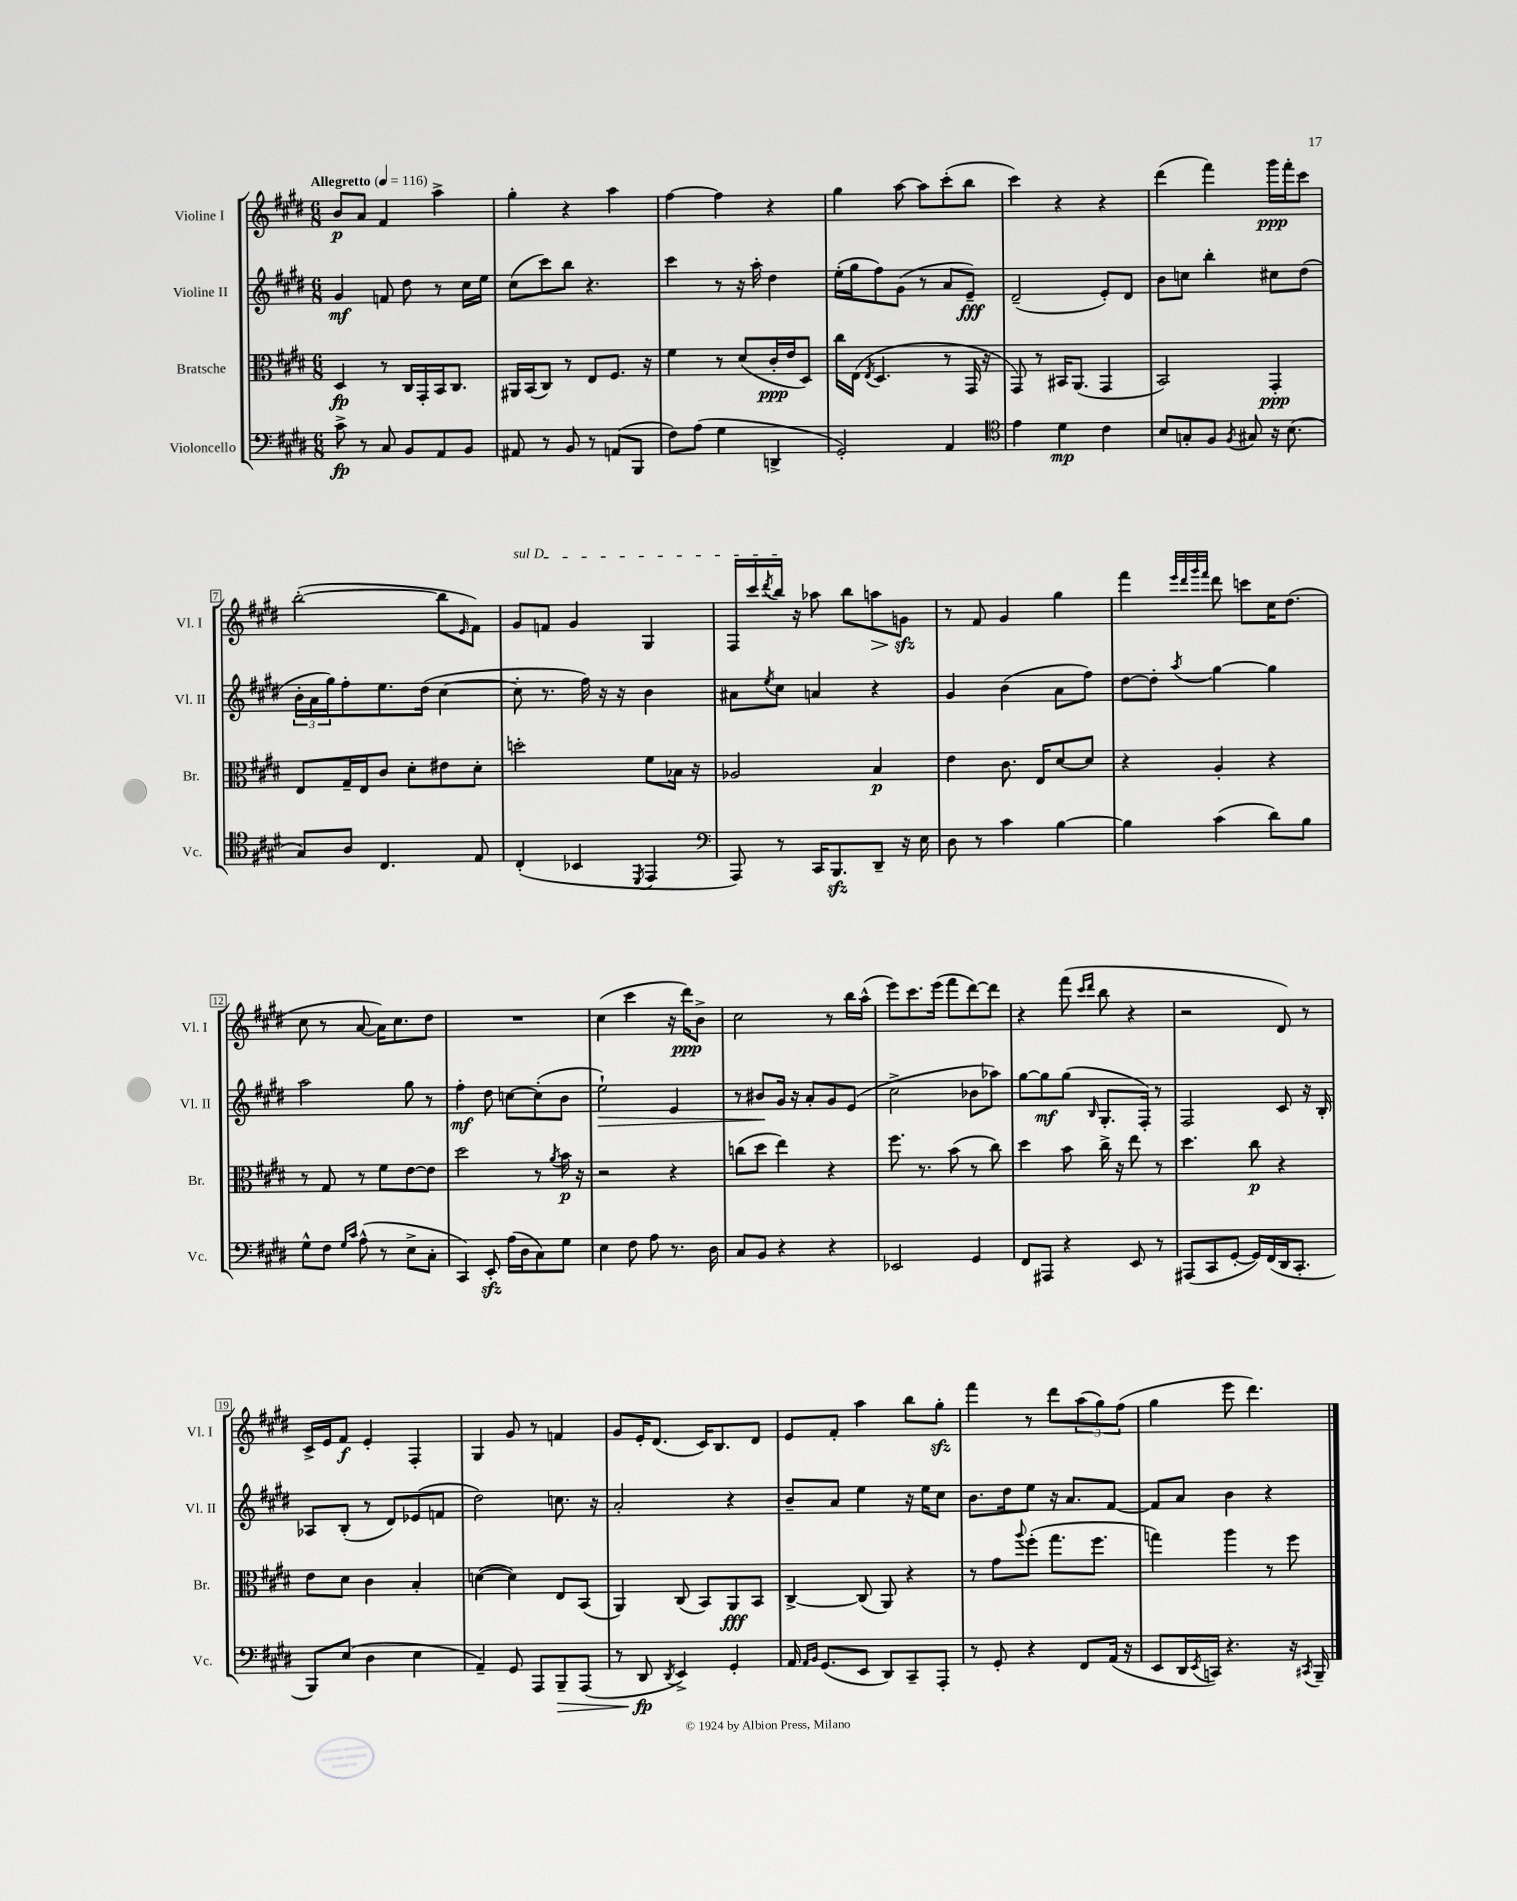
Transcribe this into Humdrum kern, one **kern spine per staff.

**kern	**dynam	**kern	**dynam	**kern	**dynam	**kern	**dynam
*part4	*part4	*part3	*part3	*part2	*part2	*part1	*part1
*staff4	*staff4	*staff3	*staff3	*staff2	*staff2	*staff1	*staff1
*I"Violoncello	*	*I"Bratsche	*	*I"Violine II	*	*I"Violine I	*
*I'Vc.	*	*I'Br.	*	*I'Vl. II	*	*I'Vl. I	*
*clefF4	*	*clefC3	*	*clefG2	*	*clefG2	*
*k[f#c#g#d#]	*	*k[f#c#g#d#]	*	*k[f#c#g#d#]	*	*k[f#c#g#d#]	*
*M6/8	*	*M6/8	*	*M6/8	*	*M6/8	*
*MM116	*	*MM116	*	*MM116	*	*MM116	*
=1	=1	=1	=1	=1	=1	=1	=1
!	!	!	!	!	!	!LO:TX:a:B:t=Allegretto	!
8c#^\	fp	4D#/	fp	4g#/	mf	8b/L	p
8r	.	.	.	.	.	8a/J	.
8C#/	.	8r	.	8fn/	.	4f#/	.
8BB/L	.	16C#/LL	.	8dd#\	.	.	.
.	.	16GG#'/	.	.	.	.	.
8AA/	.	16BB/J	.	8r	.	4aa^\	.
.	.	8.C#/J	.	.	.	.	.
8BB/J	.	.	.	16cc#\LL	.	.	.
.	.	.	.	16ee\JJ	.	.	.
=2	=2	=2	=2	=2	=2	=2	=2
8AA#X/	.	16AA#X/LL	.	(8cc#\L	.	4gg#'\	.
.	.	(16BB/J	.	.	.	.	.
8r	.	8C#/J)	.	8ccc#\)	.	.	.
8BB/	.	8r	.	8bb\J	.	4r	.
8r	.	8E/L	.	4.r	.	.	.
(8AAn/L	.	8.F#/J	.	.	.	4aa\	.
8BBB/J	.	.	.	.	.	.	.
.	.	16r	.	.	.	.	.
=3	=3	=3	=3	=3	=3	=3	=3
8F#\L)	.	4f#\	.	4ccc#\	.	[4ff#\	.
(8A\J	.	.	.	.	.	.	.
4G#\	.	8r	.	8r	.	4ff#\]	.
.	.	(8d#/L	.	16r	.	.	.
.	.	.	.	16aa'\	.	.	.
4DDn^/	.	16c#'/L	ppp	4dd#\	.	4r	.
.	.	16e/J	.	.	.	.	.
.	.	8D#/J)	.	.	.	.	.
=4	=4	=4	=4	=4	=4	=4	=4
2GG#'/)	.	16cc#\LL	.	(16ee'\LL	.	4gg#\	.
.	.	(16E\JJ	.	16gg#\J	.	.	.
.	.	8qE/	.	.	.	.	.
.	.	4.D#/	.	8ff#\)	.	.	.
.	.	.	.	(8g#\J	.	[8aa\	.
.	.	.	.	8r	.	8aa\L]	.
4AA/	.	8r	.	8a/L	.	(8ccc#'\	.
.	.	16GG#/	.	8e~/J)	fff	8bb\J	.
.	.	16r	.	.	.	.	.
=5	=5	=5	=5	=5	=5	=5	=5
*clefC4	*	*	*	*	*	*	*
4e\	.	8GG#/)	.	(2d#~/	.	4ccc#\)	.
.	.	8r	.	.	.	.	.
4d#\	mp	16BB#X/KL	.	.	.	4r	.
.	.	(8.AA/J	.	.	.	.	.
4c#\	.	4GG#/	.	8e'/L)	.	4r	.
.	.	.	.	8d#/J	.	.	.
=6	=6	=6	=6	=6	=6	=6	=6
8B/L	.	2BB/)	.	8b\L	.	(4ddd#\	.
8Gn'/	.	.	.	8ccn\J	.	.	.
8F#/J	.	.	.	4bb'\	.	4fff#\)	.
8qF#/	.	.	.	.	.	.	.
8G#X/	.	.	.	.	.	.	.
16r	.	4GG#'/	ppp	8cc#X\L	.	16ggg#\LL	ppp
(8.B\	.	.	.	.	.	16fff#'\J	.
.	.	.	.	(8dd#\J	.	8ccc#\J	.
!!LO:LB:g=z
=7	=7	=7	=7	=7	=7	=7	=7
8G#/L)	.	8E/L	.	24b'\LL	.	([2bb'\	.
.	.	.	.	24a\	.	.	.
.	.	.	.	24gg#\J)	.	.	.
8A/J	.	16G#~/L	.	8ff#'\	.	.	.
.	.	16E/J	.	.	.	.	.
4.C#/	.	8c#/J	.	8.ee\	.	.	.
.	.	8d#'\L	.	.	.	.	.
.	.	.	.	(16dd#\Jk	.	.	.
.	.	8e#X\	.	[4cc#\	.	8bb\L]	.
.	.	.	.	.	.	16qqe/	.
8E/	.	8d#'\J	.	.	.	8f#\J)	.
=8	=8	=8	=8	=8	=8	=8	=8
!	!	!	!	!	!	!LO:TX:a:i:t=sul D	!
(4C#'/	.	2ddn'\	.	8cc#'\]	.	8g#/L	.
.	.	.	.	8.r	.	8fn/J	.
4BB-X/	.	.	.	.	.	4g#/	.
.	.	.	.	16ff#\)	.	.	.
.	.	.	.	16r	.	.	.
.	.	.	.	16r	.	.	.
8qDD#/	.	.	.	.	.	.	.
4EE/	.	8f#\L	.	4b\	.	4G#/	.
.	.	16B-X\Jk	.	.	.	.	.
.	.	16r	.	.	.	.	.
=9	=9	=9	=9	=9	=9	=9	=9
*clefF4	*	*	*	*	*	*	*
8AAA/)	.	2A-X/	.	8a#X\L	.	16F#/LL	.
.	.	.	.	.	.	16ccc#/	.
.	.	.	.	8qee/	.	8qddd#/	.
8r	.	.	.	8cc#\J	.	16bb/JJ	.
.	.	.	.	.	.	16r	.
16CC#/KL	.	.	.	4an/	.	8aa-X\	.
8.BBBzz/	.	.	.	.	.	.	.
.	.	.	.	.	.	8bb\L	.
!	!	!	!	!	!	!	!LO:HP:b
8DD#~/J	.	4B/	p	4r	.	8aan\	>
16r	.	.	.	.	.	8gnzz\J	.
16E\	.	.	.	.	.	.	.
.	.	.	.	.	.	.	]
=10	=10	=10	=10	=10	=10	=10	=10
8D#\	.	4e\	.	4g#/	.	8r	.
8r	.	.	.	.	.	8f#/	.
4c#\	.	8.c#\	.	(4b\	.	4g#/	.
.	.	16E/KL	.	.	.	.	.
[4B\	.	[8d#/	.	8a\L	.	4gg#\	.
.	.	8d#/J]	.	8ff#\J)	.	.	.
=11	=11	=11	=11	=11	=11	=11	=11
4B\]	.	4r	.	[8dd#\L	.	4fff#\	.
.	.	.	.	8dd#'\J]	.	.	.
.	.	.	.	.	.	32qqeee/LLL	.
.	.	.	.	.	.	32qqddd#/	.
.	.	.	.	.	.	32qqggg#/	.
.	.	.	.	8qaa/	.	32qqfff#/JJJ	.
(4c#\	.	4A'/	.	[4gg#\	.	8ddd#\	.
.	.	.	.	.	.	8cccn\L	.
8d#\L)	.	4r	.	4gg#\]	.	16cc#\K	.
.	.	.	.	.	.	(8.dd#\J	.
8B\J	.	.	.	.	.	.	.
!!LO:LB:g=z
=12	=12	=12	=12	=12	=12	=12	=12
8G#^^\L	.	8r	.	2aa\	.	8cc#\	.
8F#\J	.	8G#/	.	.	.	8r	.
16qqG#/LL	.	.	.	.	.	.	.
16qqc#/JJ	.	.	.	.	.	.	.
(8A^^\	.	8r	.	.	.	[8a/	.
8r	.	8f#\L	.	.	.	16a\KL])	.
.	.	.	.	.	.	8.cc#\	.
8E^\L	.	[8e\	.	8gg#\	.	.	.
8C#'\J	.	8e\J]	.	8r	.	8dd#\J	.
=13	=13	=13	=13	=13	=13	=13	=13
4CC#/)	.	2dd#\	.	4ff#'\	mf	2.r	.
8EEzz'/	.	.	.	8dd#\	.	.	.
(16A\LL	.	.	.	[8ccn\L	.	.	.
16D#\J	.	.	.	.	.	.	.
8C#\)	.	8r	.	(8cc'\]	.	.	.
.	.	8qa/	.	.	.	.	.
8G#\J	.	16b\	p	8b\J	.	.	.
.	.	16r	.	.	.	.	.
=14	=14	=14	=14	=14	=14	=14	=14
!	!	!	!	!	!LO:HP:b	!	!
4E\	.	2r	.	2ee`\)	>	(4cc#\	.
8F#\	.	.	.	.	.	4ccc#\	.
8A\	.	.	.	.	.	.	.
8.r	.	4r	.	4e/	.	16r	.
.	.	.	.	.	.	16ddd#\KL)	ppp
.	.	.	.	.	.	8b^\J	.
16D#\	.	.	.	.	.	.	.
=15	=15	=15	=15	=15	=15	=15	=15
8C#/L	.	(8ccn\L	.	8r	.	2cc#\	.
8BB/J	.	8dd#\J	.	8b#X/L	.	.	.
4r	.	4ee\)	.	16g#/Jk	]	.	.
.	.	.	.	16r	.	.	.
.	.	.	.	8a'/L	.	.	.
4r	.	4r	.	8g#/	.	8r	.
.	.	.	.	(8e/J	.	16bb\LL	.
.	.	.	.	.	.	(16aa^^\JJ	.
=16	=16	=16	=16	=16	=16	=16	=16
2EE-X/	.	8.ff#\	.	2cc#^\	.	8eee\L)	.
.	.	.	.	.	.	8.ccc#\	.
.	.	8.r	.	.	.	.	.
.	.	.	.	.	.	(16eee\Jk	.
.	.	(8b\	.	.	.	8fff#\L	.
4GG#/	.	8r	.	8b-X\L	.	[8ddd#\)	.
.	.	8cc#\)	.	8aa-X\J)	.	8ddd#\J]	.
=17	=17	=17	=17	=17	=17	=17	=17
8FF#/L	.	4dd#\	.	[8gg#\L	.	4r	.
8AAA#X/J	.	.	.	8gg#\]	mf	.	.
4r	.	8b\	.	(8gg#\J	.	(8fff#\	.
.	.	.	.	.	.	16qqccc#/LL	.
.	.	.	.	16qqB/	.	16qqddd#/JJ	.
.	.	16cc#^\	.	8.G#'/L	.	8bb\	.
.	.	16r	.	.	.	.	.
8EE/	.	8ee\	.	.	.	4r	.
.	.	.	.	16F#'/Jk)	.	.	.
8r	.	8r	.	8r	.	.	.
=18	=18	=18	=18	=18	=18	=18	=18
(8AAA#X/L	.	4.dd#\	.	2F#/	.	2r	.
8CC#/	.	.	.	.	.	.	.
[8GG#'/J	.	.	.	.	.	.	.
16GG#/LL])	.	8cc#\	p	.	.	.	.
(16FF#/	.	.	.	.	.	.	.
16DD#/J	.	4r	.	8c#/	.	8d#/)	.
8.CC#'/J	.	.	.	.	.	.	.
.	.	.	.	16r	.	8r	.
.	.	.	.	16B'/	.	.	.
!!LO:LB:g=z
=19	=19	=19	=19	=19	=19	=19	=19
8BBB/L)	.	8e\L	.	8A-X/L	.	16c#^/LL	.
.	.	.	.	.	.	16e/J	.
(8E/J	.	8d#\J	.	(8B'/J	.	8f#/J	f
4D#\	.	4c#\	.	8r	.	4e'/	.
.	.	.	.	8d#/L)	.	.	.
4E\	.	4B'/	.	(8e-X/	.	4F#'/	.
.	.	.	.	8fn/J	.	.	.
=20	=20	=20	=20	=20	=20	=20	=20
4AA~/)	.	([4dn\	.	2dd#\)	.	4G#/	.
8GG#/	.	4d\])	.	.	.	8g#/	.
8AAA/L	.	.	.	.	.	8r	.
!	!LO:HP:b	!	!	!	!	!	!
8BBB~/	>	8E/L	.	8.ccn\	.	4fn/	.
(8AAA/J	.	(8BB/J	.	.	.	.	.
.	.	.	.	16r	.	.	.
=21	=21	=21	=21	=21	=21	=21	=21
8r	.	4AA/)	.	2a'/	.	8g#/L	.
8DD#/	fp	.	.	.	.	16e'/K	.
.	.	.	.	.	.	(8.d#/J	.
8qDD#/	.	.	.	.	.	.	.
4EE^/)	]	(8C#/	.	.	.	.	.
.	.	8BB/L)	.	.	.	16c#/KL)	.
.	.	.	.	.	.	8.B/	.
4GG#'/	.	8AA/	fff	4r	.	.	.
.	.	8BB/J	.	.	.	8d#/J	.
=22	=22	=22	=22	=22	=22	=22	=22
16AA/	.	[4C#^/	.	8b~/L	.	8e/L	.
16qqAA/LL	.	.	.	.	.	.	.
16qqBB/JJ	.	.	.	.	.	.	.
(8.GG#/L	.	.	.	.	.	.	.
.	.	.	.	8a/J	.	8f#'/J	.
8EE/J	.	(8C#/]	.	4ee\	.	4aa\	.
8DD#/L)	.	8AA/)	.	.	.	.	.
8CC#~/	.	4r	.	16r	.	8bb\L	.
.	.	.	.	16ee\KL	.	.	.
8AAA'/J	.	.	.	8cc#\J	.	8gg#zz'\J	.
=23	=23	=23	=23	=23	=23	=23	=23
8r	.	8r	.	8.b\L	.	4fff#\	.
8GG#'/	.	8g#\L	.	.	.	.	.
.	.	.	.	16dd#\k	.	.	.
.	.	8qqaa/	.	.	.	.	.
4r	.	(8ff#'\J	.	8ee\J	.	8r	.
.	.	8.gg#\L	.	16r	.	8ddd#\L	.
.	.	.	.	8.a/L	.	.	.
8FF#/L	.	.	.	.	.	(12aa\	.
.	.	8.ff#\J	.	.	.	.	.
.	.	.	.	.	.	12gg#\)	.
(16AA/Jk	.	.	.	[8f#/J	.	.	.
.	.	.	.	.	.	(12ff#\J	.
16r	.	.	.	.	.	.	.
=24	=24	=24	=24	=24	=24	=24	=24
8EE/L	.	4ggn\)	.	8f#/L]	.	4gg#\	.
16DD#/L	.	.	.	8a/J	.	.	.
8qEE/	.	.	.	.	.	.	.
16CCn/JJ)	.	.	.	.	.	.	.
4.r	.	4aa\	.	4b\	.	8eee\	.
.	.	.	.	.	.	4.ddd#\)	.
.	.	8r	.	4r	.	.	.
16r	.	8ff#\	.	.	.	.	.
8qCC#X/	.	.	.	.	.	.	.
16BBB~/	.	.	.	.	.	.	.
==	==	==	==	==	==	==	==
*-	*-	*-	*-	*-	*-	*-	*-
